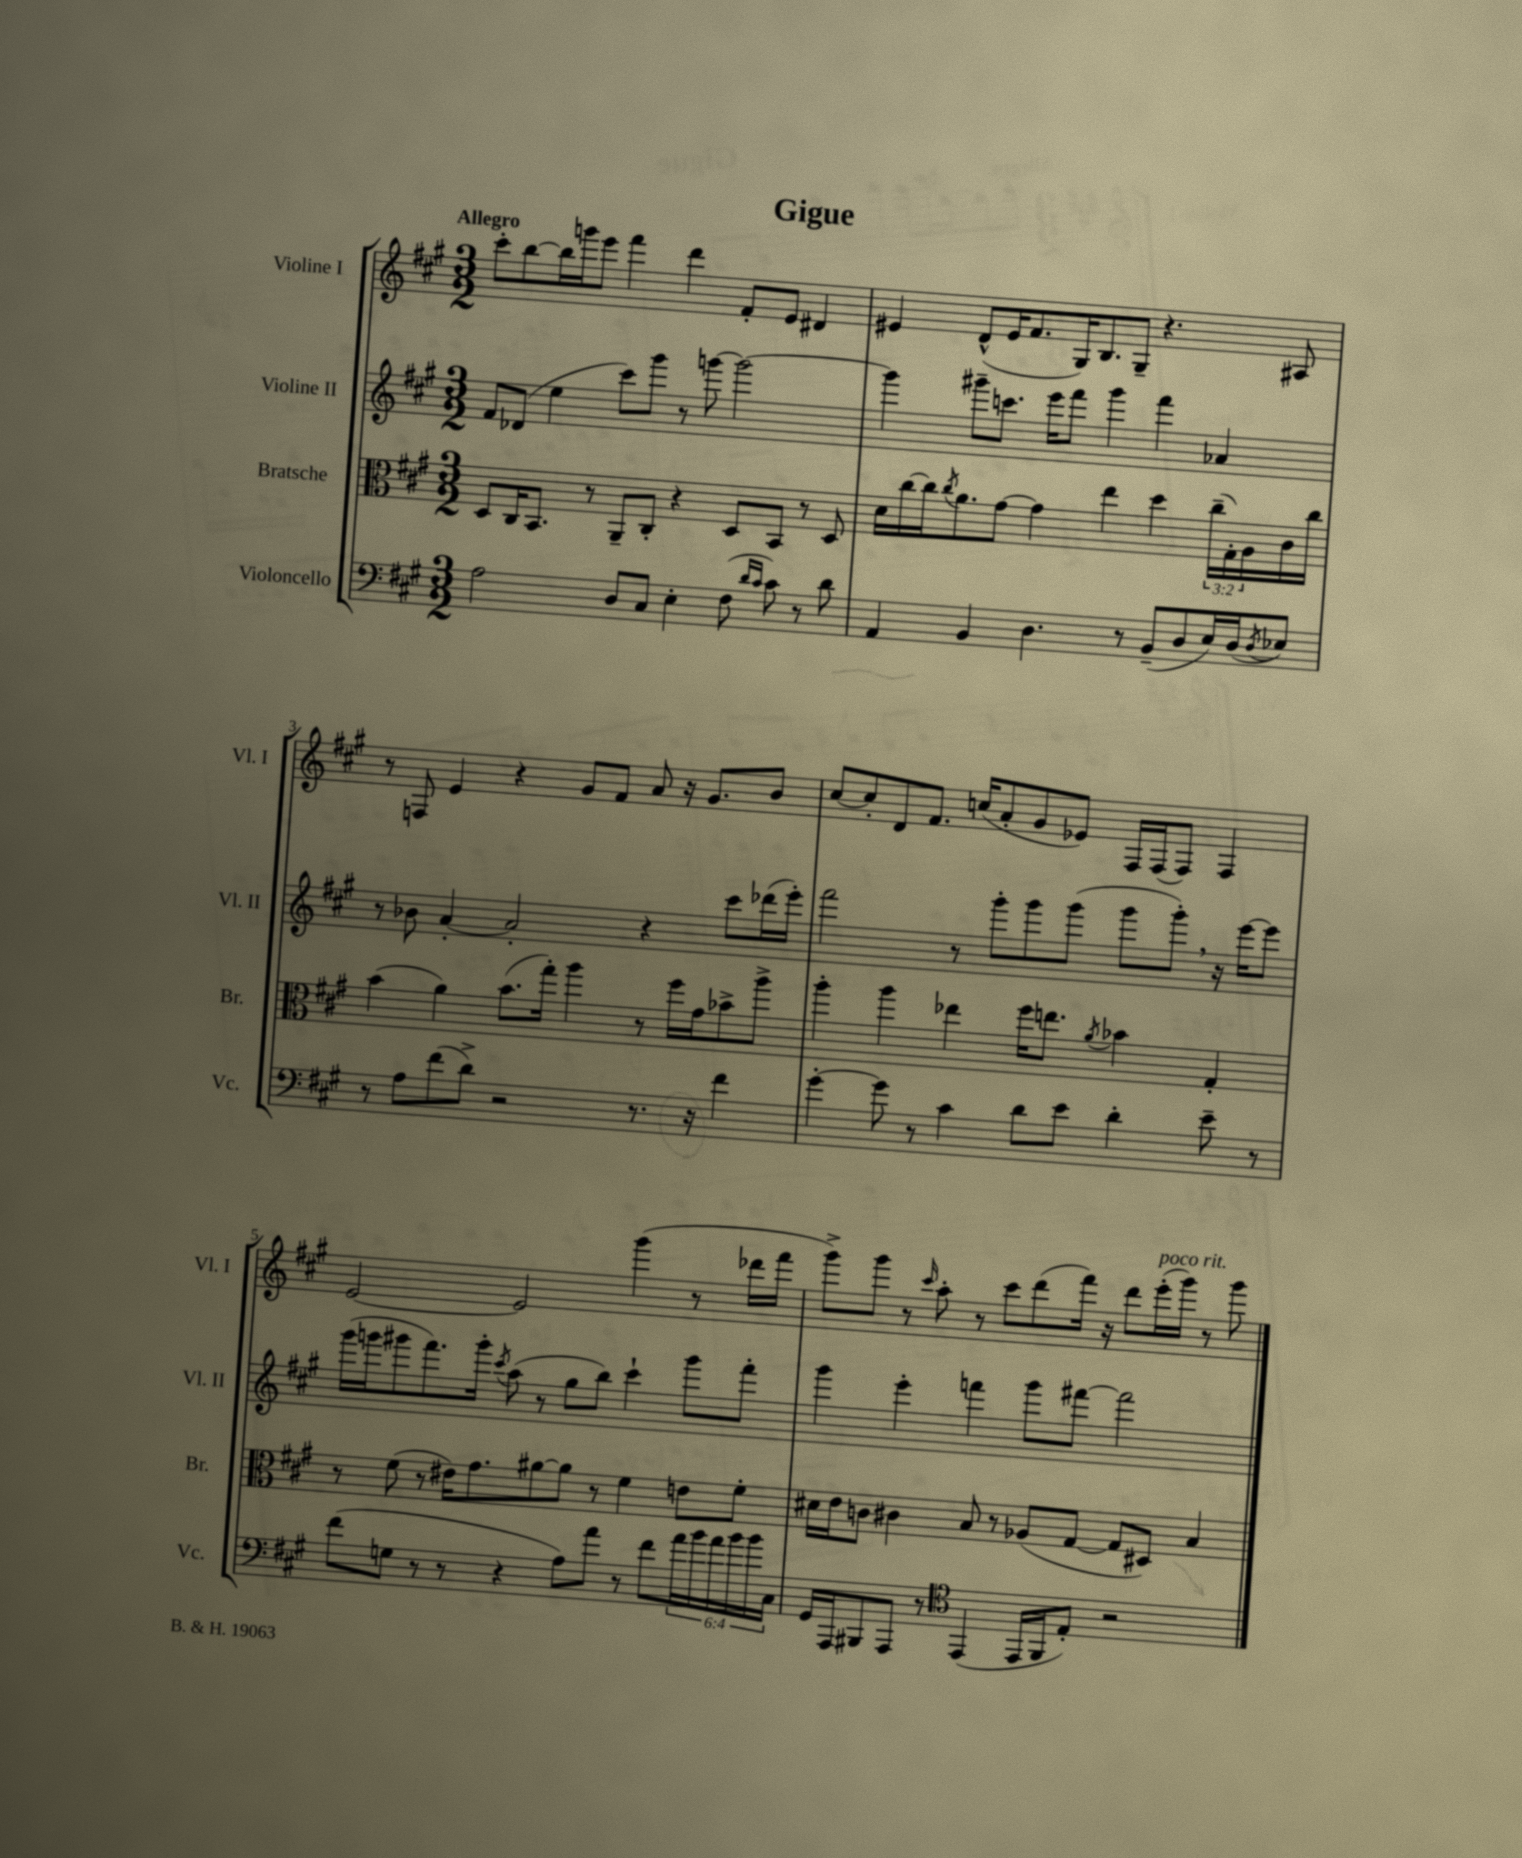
\header { title = "Gigue" }
<<
\new StaffGroup <<
\new Staff = "s0" \with { instrumentName = "Violine I" shortInstrumentName = "Vl. I" } {
    \clef treble \key a \major \numericTimeSignature \time 3/2 \tempo "Allegro"
    cis'''8-. b''8~ b''16 g'''16 e'''8 fis'''4 d'''4 fis'8-. e'8 dis'4 |
    eis'4 d'8-^( eis'16 fis'8. gis16) b8. gis8-- r4. ais8 |
    r8 f8 e'4 r4 gis'8 fis'8 a'8 r16 gis'8. b'8 |
    cis''8~ cis''8-. d'8 fis'8. c''16( a'8-. gis'8 ees'8) fis16 fis16( fis8) fis4 |
    e'2~ e'2 gis'''4( r8 des'''16 fis'''16 |
    gis'''8->) gis'''8 r8 \grace { cis'''16 } a''8-. r8 cis'''8 d'''8( fis'''16) r16 d'''8 e'''16-.^\markup { \italic "poco rit." }( gis'''16) r8 gis'''8 \bar "|." |
}
\new Staff = "s1" \with { instrumentName = "Violine II" shortInstrumentName = "Vl. II" } {
    \clef treble \key a \major \numericTimeSignature \time 3/2
    fis'8 des'8( e''4 cis'''8) gis'''8 r8 g'''8~ g'''2~ |
    g'''4 gis'''8-- c'''8. e'''16 fis'''8 gis'''4 fis'''4 aes'4 |
    r8 bes'8 a'4~-. a'2-. r4 cis'''8 des'''16( e'''16-.) |
    fis'''2 r8 gis'''8-. gis'''8 gis'''8( gis'''8 gis'''8-.) \breathe r16 e'''16~ e'''8 |
    gis'''16( g'''16 gis'''8 fis'''8.) gis'''16-. \acciaccatura { cis'''8 } a''8( r8 gis''8 b''8) cis'''4-! gis'''8 fis'''8-. |
    gis'''4 e'''4-. f'''4 gis'''8 fis'''8~ fis'''2 \bar "|." |
}
\new Staff = "s2" \with { instrumentName = "Bratsche" shortInstrumentName = "Br." } {
    \clef alto \key a \major \numericTimeSignature \time 3/2 \override Staff.TupletNumber.text = #tuplet-number::calc-fraction-text
    d8 cis16 b,8. r8 a,8-- cis8-. r4 d8 b,8 r8 d8 |
    d'16 cis''16~ cis''16 \acciaccatura { cis''8 } a'8. gis'8~ gis'4 e''4 d''4 \tuplet 3/2 { cis''16--( gis16-.) a16 } cis'16 cis''16 |
    b'4( a'4) b'8.( gis''16-.) a''4 r8 fis''16 gis'16 bes'8-> a''8-> |
    a''4-. a''4 ees''4 fis''16 e''8. \acciaccatura { a'8 } bes'4 gis4-. |
    r8 fis'8( r8 eis'16) gis'8. ais'8~ ais'8 r8 fis'4 e'8 fis'8-. |
    dis'16 e'16 c'8 cis'4 b8 r8 aes8( gis8~ gis8 dis8) b4 \bar "|." |
}
\new Staff = "s3" \with { instrumentName = "Violoncello" shortInstrumentName = "Vc." } {
    \clef bass \key a \major \numericTimeSignature \time 3/2 \override Staff.TupletNumber.text = #tuplet-number::calc-fraction-text
    a2 d8 cis8 e4-. fis8( \grace { d'16 cis'16 } cis'8) r8 d'8 |
    a,4 b,4 d4. r8 b,8--( d8 e16) d16( \acciaccatura { d8 } ees8) |
    r8 a8 fis'8( d'8->) r2 r8. r16 fis'4 |
    gis'4~-. gis'8 r8 cis'4 d'8 e'8 d'4-. e'8-- r8 |
    fis'8( g8 r8 r8 r4 a8) a'8 r8 fis'8 \tuplet 6/4 { a'16 b'16 a'16 b'16 b'16 cis16 } |
    gis,16 a,,16 bis,,8 a,,8 r8 \clef tenor e,4( e,16 fis,16 e8-.) r2 \bar "|." |
}
>>
>>
